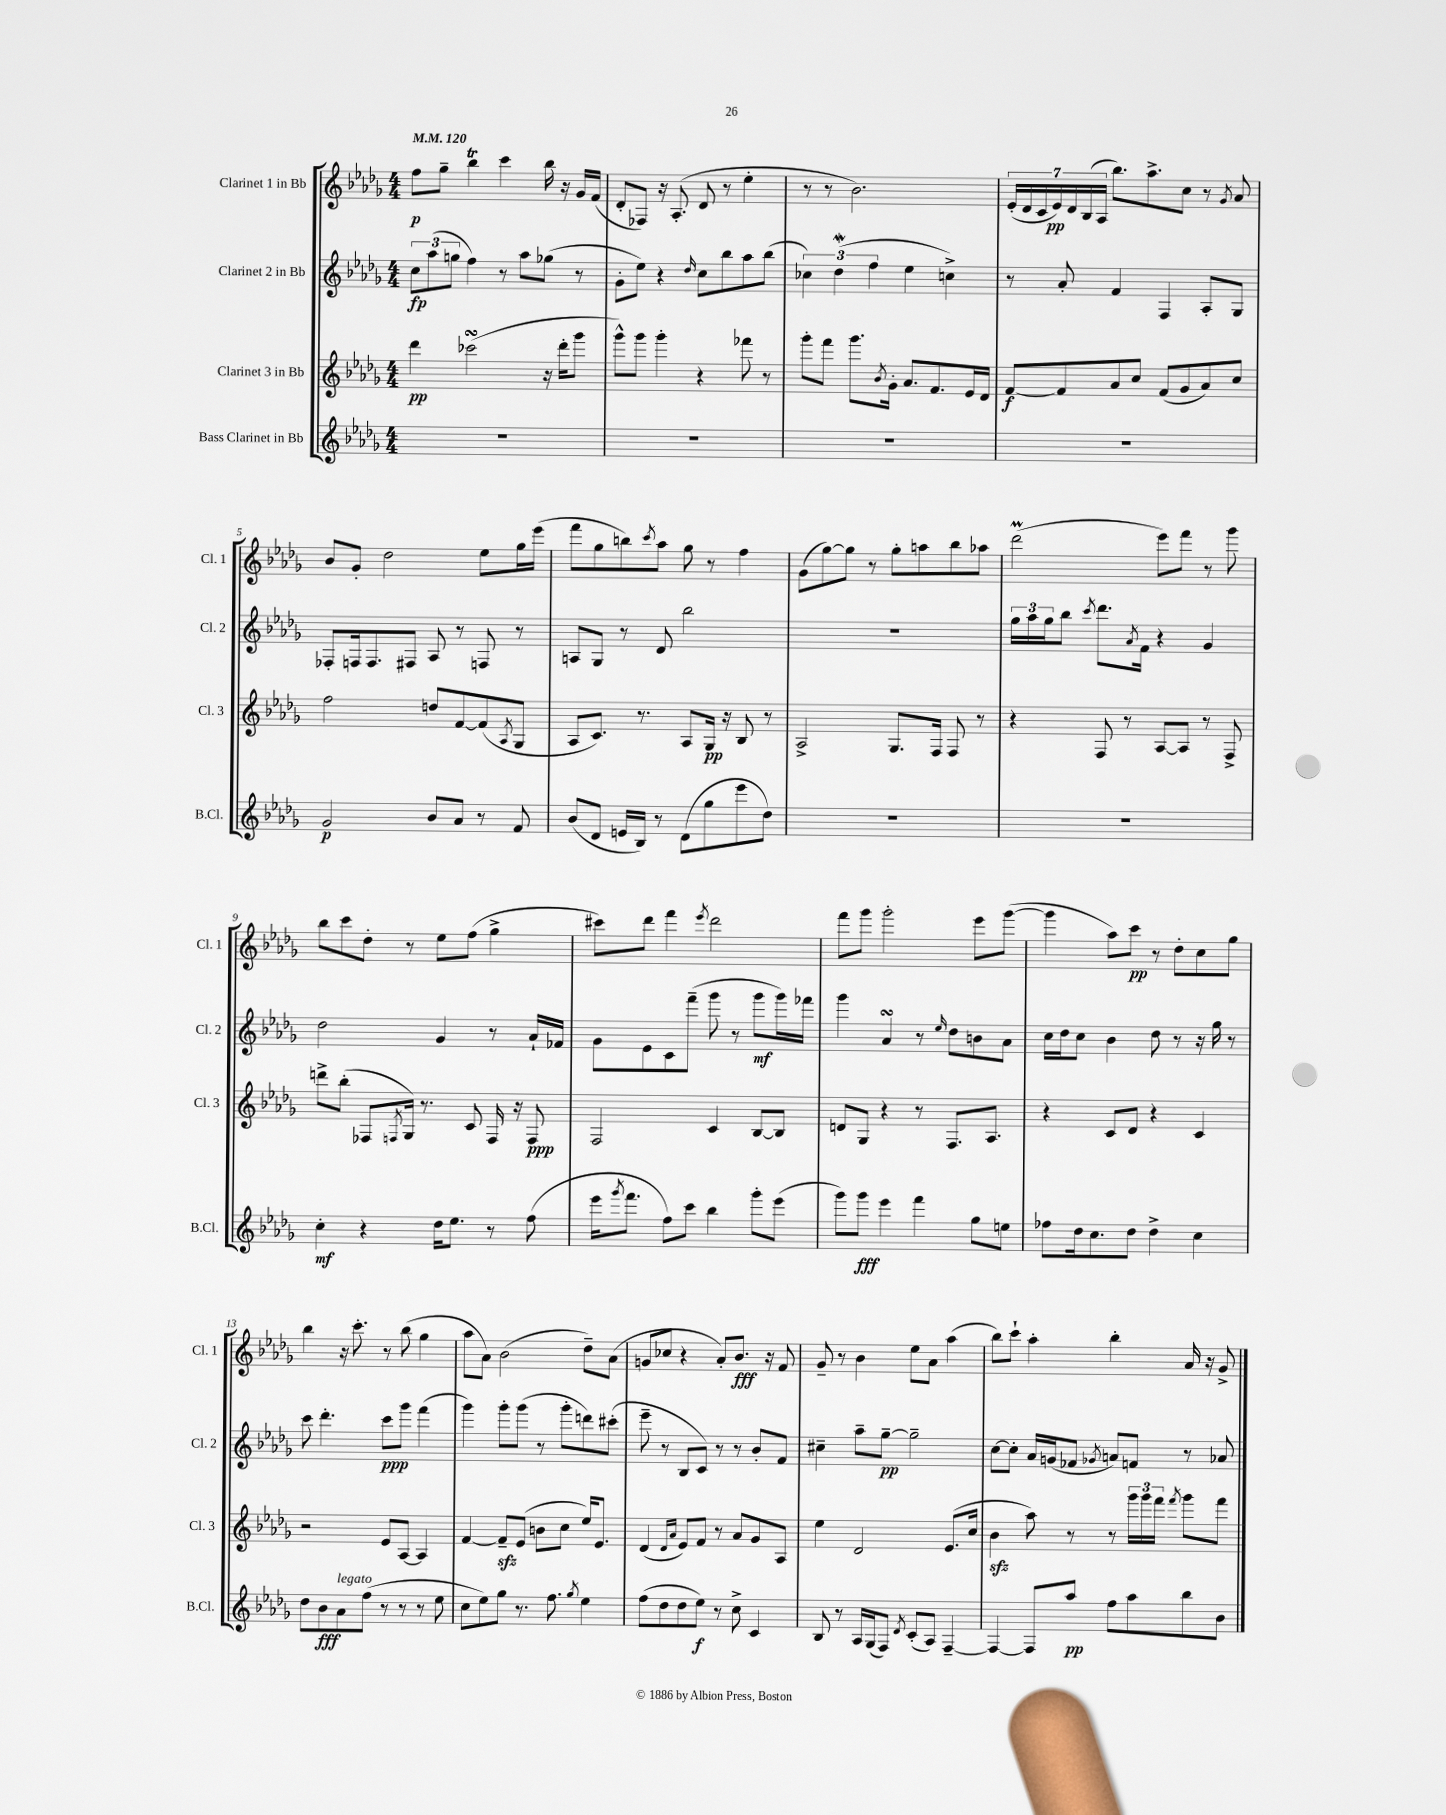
<<
\new StaffGroup <<
\new Staff = "s0" \with { instrumentName = "Clarinet 1 in Bb" shortInstrumentName = "Cl. 1" } {
    \clef treble \key des \major \numericTimeSignature \time 4/4 \tempo 4 = 120
    f''8\p ges''8-- bes''4\trill c'''4 bes''16 r16 ges'16 f'16( |
    des'8-. fes8) r16 aes8.-.( des'8 r8 ees''4-. |
    r8 r8 bes'2.) |
    \tuplet 7/4 { ees'16-.( des'16 c'16 ees'16\pp) des'16 bes16( aes16 } bes''8.) aes''8.-> c''8 r8 \acciaccatura { ges'8 } aes'8 |
    bes'8 ges'8-. des''2 ees''8 ges''16 ees'''16( |
    f'''8 ges''8 b''8) \acciaccatura { c'''8 } aes''8 ges''8 r8 f''4 |
    ges'8( ges''8~) ges''8 r8 ges''8-. a''8 bes''8 aes''8 |
    des'''2\prall( ees'''8) f'''8 r8 ges'''8 |
    bes''8 c'''8 des''8-. r8 ees''8 f''8( ges''4-> |
    cis'''8) des'''8 f'''4 \acciaccatura { ees'''8 } des'''2 |
    f'''8 ges'''8 ges'''2-. ees'''8 ges'''8~( |
    ges'''4 aes''8) c'''8\pp r8 des''8-. c''8 ges''8 |
    bes''4 r16 c'''8.-. r8 bes''8( ges''4 |
    aes''8 aes'8) bes'2( des''8--) aes'8( |
    g'8 ces''8 r4 aes'8-.) bes'8.\fff r16 f'8 |
    ges'8-- r8 bes'4 ees''8 aes'8 aes''4( |
    bes''8) c'''8-! aes''4-. bes''4-. aes'16 r16 ges'8-> \bar "|." |
}
\new Staff = "s1" \with { instrumentName = "Clarinet 2 in Bb" shortInstrumentName = "Cl. 2" } {
    \clef treble \key des \major \numericTimeSignature \time 4/4
    \tuplet 3/2 { c''8\fp aes''8( g''8 } f''4) r8 aes''8 ges''8( r8 |
    ges'8-. ees''8) r4 \grace { des''16 } c''8 bes''8 aes''8 bes''8( |
    \tuplet 3/2 { ces''4) des''4\mordent( f''4 } ees''4 c''4->) |
    r8 aes'8-. f'4 f4 aes8-. ges8 |
    fes8-. f16 f8. fis8 aes8 r8 f8 r8 |
    a8 ges8 r8 des'8 bes''2 |
    R1 |
    \tuplet 3/2 { ges''16 aes''16 ges''16 } bes''8 \acciaccatura { c'''8 } des'''8. \acciaccatura { aes'8 } f'16 r4 ges'4 |
    des''2 ges'4 r8 aes'16-! fes'16 |
    ges'8 ees'8 c'8 f'''8--( ges'''8 r8 ges'''8\mf ges'''16) fes'''16 |
    ges'''4 aes'4\turn r8 \grace { ees''16 } des''8 b'8 aes'8 |
    c''16 des''16 c''8 bes'4 des''8 r8 r16 ges''16 r8 |
    c'''8 des'''4.-. c'''8\ppp ges'''8 f'''4( |
    ges'''4) ges'''8-. ges'''8( r8 ges'''8-. d'''8) cis'''8-.( |
    ees'''8-- r8 bes8 c'8) r8 r8 bes'8-. f'8 |
    cis''4-- aes''8-- ges''8~--\pp ges''2-- |
    c''8~ c''8-. aes'16 g'16( fes'8 \acciaccatura { ges'8 } a'8) f'8 r8 aes'8 \bar "|." |
}
\new Staff = "s2" \with { instrumentName = "Clarinet 3 in Bb" shortInstrumentName = "Cl. 3" } {
    \clef treble \key des \major \numericTimeSignature \time 4/4
    des'''4\pp ces'''2\turn( r16 des'''16-. ges'''8 |
    ges'''8-^) ges'''8 ges'''4-. r4 fes'''8 r8 |
    ges'''8-. f'''8 ges'''8. \acciaccatura { bes'8 } ges'16-. aes'8. f'8. ees'16 des'16 |
    f'8~\f f'8 aes'8 c''8 f'8( ges'8 aes'8) c''8 |
    f''2 d''8 f'8~ f'8( \acciaccatura { aes8 } ges8 |
    aes8 c'8.) r8. aes8 ges16\pp r16 bes8 r8 |
    aes2-> ges8. f16 f8 r8 |
    r4 f8 r8 aes8~ aes8 r8 f8-> |
    d'''8-> bes''8-.( fes8 \acciaccatura { f8 } ges16) r8. c'8 f16 r16 f8\ppp |
    f2 c'4 bes8~ bes8 |
    d'8 ges8 r4 r8 f8. aes8. |
    r4 c'8 des'8 r4 c'4 |
    r2 ees'8 aes8~ aes4 |
    f'4~ f'8--\sfz ees'8( b'8 c''8 ees''16) ees'8. |
    des'4( \grace { des'16 aes'16 } ees'8) f'8 r8 aes'8 ges'8 aes8 |
    ees''4 des'2 ees'8.( c''16 |
    bes'4\sfz aes''8) r8 r8 \tuplet 3/2 { ges'''16 ges'''16 f'''16 } \acciaccatura { f'''8 } ges'''8 f'''8 \bar "|." |
}
\new Staff = "s3" \with { instrumentName = "Bass Clarinet in Bb" shortInstrumentName = "B.Cl." } {
    \clef treble \key des \major \numericTimeSignature \time 4/4
    R1 |
    R1 |
    R1 |
    R1 |
    ges'2\p bes'8 aes'8 r8 f'8 |
    bes'8( des'8 e'16 bes16) r8 des'8( ges''8 ees'''8 des''8) |
    R1 |
    R1 |
    c''4-.\mf r4 des''16 ees''8. r8 f''8( |
    ees'''16 \acciaccatura { ges'''8 } f'''8. f''8) c'''8 bes''4 ges'''8-. ees'''8( |
    ges'''8) ges'''8\fff ees'''4 f'''4 ges''8 e''8 |
    fes''8 des''16 c''8. des''8 des''4-> c''4 |
    des''8 bes'8\fff aes'8^\markup { \italic "legato" } f''8( r8 r8 r8 ees''8 |
    c''8 ees''8) ges''8 r8. f''8. \acciaccatura { ges''8 } ees''4 |
    f''8( des''8 des''8 ees''8\f) r8 c''8-> c'4 |
    bes8 r8 aes16 ges16( f8) \acciaccatura { des'8 } c'8-.( aes8) f4~-- |
    f4~ f8 aes''8\pp f''8 aes''8 bes''8 bes'8 \bar "|." |
}
>>
>>
